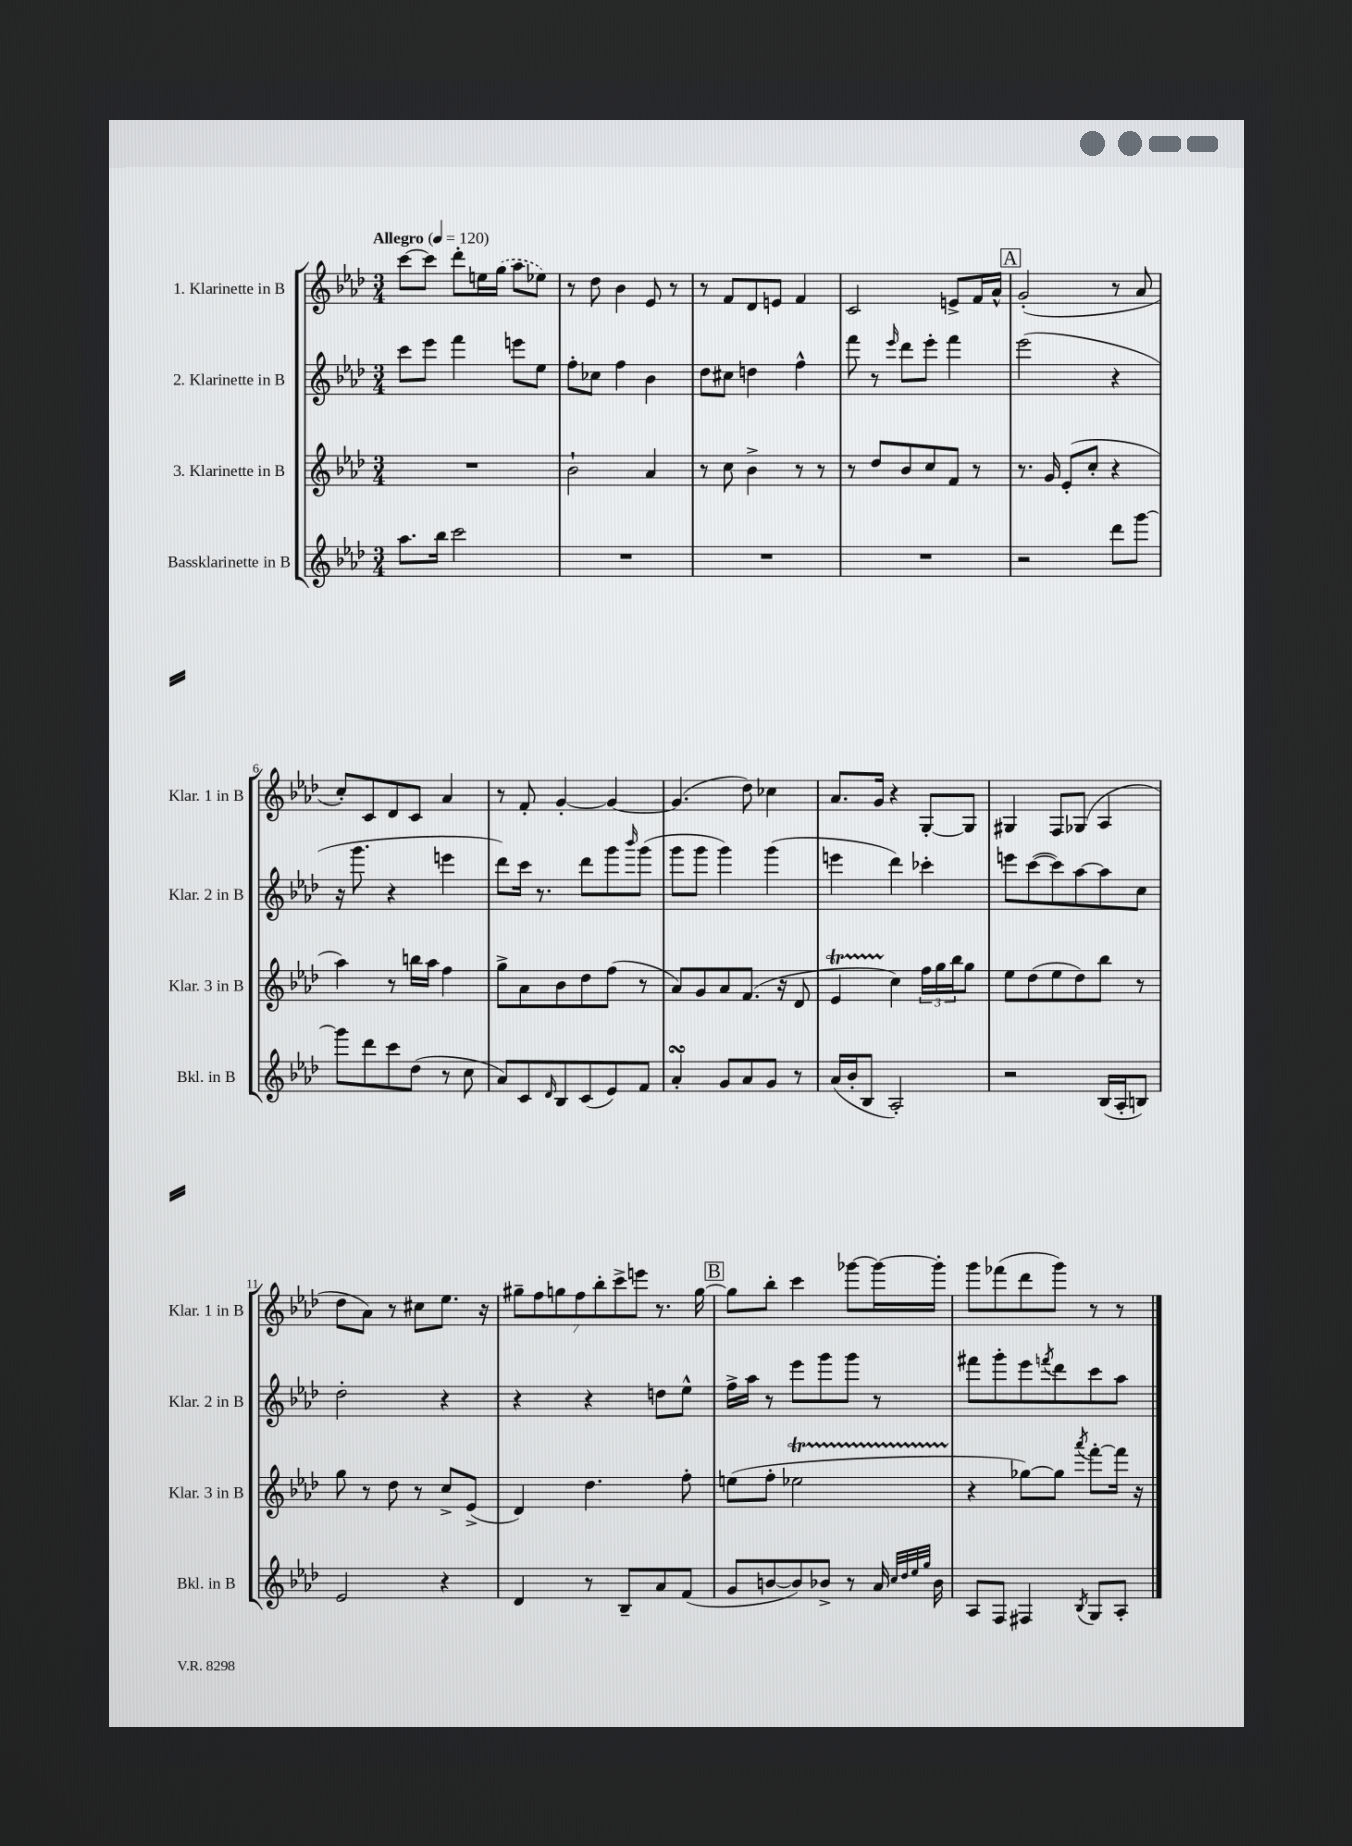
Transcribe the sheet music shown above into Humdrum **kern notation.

**kern	**kern	**kern	**kern
*staff4	*staff3	*staff2	*staff1
*clefG2	*clefG2	*clefG2	*clefG2
*k[b-e-a-d-]	*k[b-e-a-d-]	*k[b-e-a-d-]	*k[b-e-a-d-]
*M3/4	*M3/4	*M3/4	*M3/4
*MM120	*MM120	*MM120	*MM120
8.aa-	2.r	8ccc	[8ccc
.	.	8eee-	8ccc]
16bb-	.	.	.
2ccc	.	4fff	8ddd-'
.	.	.	16ee
.	.	.	(16gg
.	.	8eee	8aa-
.	.	8ee-	8ee-)
=	=	=	=
2.r	2b-`	8ff'	8r
.	.	8cc-	8dd-
.	.	4ff	4b-
.	4a-	4b-	8e-
.	.	.	8r
=	=	=	=
2.r	8r	8dd-	8r
.	8cc	8cc#	8f
.	4b-^	4dd	8d-
.	.	.	8e
.	8r	4ff^^	4f
.	8r	.	.
=	=	=	=
2.r	8r	8fff	2c
.	8dd-	8r	.
.	.	16qqeee-	.
.	8b-	8ddd-	.
.	8cc	8eee-'	.
.	8f	4fff	8e^
.	8r	.	16f
.	.	.	16a-^^
=	=	=	=
2r	8.r	(2eee-	(2g'
.	16g	.	.
.	(8e-'	.	.
.	8cc'	.	.
8ddd-	4r	4r	8r
[8ggg	.	.	8a-
=	=	=	=
8ggg]	4aa-)	16r	8cc')
.	.	8.ggg	.
8ddd-	.	.	8c
8ccc	8r	4r	8d-
(8dd-	16bb	.	8c
.	16aa-	.	.
8r	4ff	4eee	4a-
8cc	.	.	.
=	=	=	=
8a-)	8gg^	8ddd-)	8r
8c	8a-	16ccc	8f'
.	.	8.r	.
16qqd-	.	.	.
8B-	8b-	.	[4g'
(8c	8dd-	8ddd-	.
8e-)	(8ff	8ggg	4g_
.	.	16qqbbb-	.
8f	8r	(8ggg	.
=	=	=	=
4a-'	8a-)	8ggg	(4.g]
.	8g	8ggg	.
8g	8a-	4ggg)	.
8a-	(8.f	.	8dd-)
8g	.	(4ggg	4cc-
.	16r	.	.
8r	8d-	.	.
=	=	=	=
(16a-	4e-	4eee	8.a-
16b-'	.	.	.
8B-	.	.	.
.	.	.	16g
2A-')	4cc)	4ddd-)	4r
.	24ff	4ccc-'	[8G'
.	24gg	.	.
.	24bb-	.	.
.	8gg	.	8G]
=	=	=	=
2r	8ee-	8eee	4G#
.	(8dd-	([8ccc	.
.	8ee-	8ccc])	8F
.	8dd-)	[8aa-	(8G-
(16B-	8bb-	8aa-]	4A-
16A-'	.	.	.
8B)	8r	8cc	.
=	=	=	=
2e-	8gg	2dd-'	8dd-
.	8r	.	8a-)
.	8dd-	.	8r
.	8r	.	8cc#
4r	8cc^	4r	8.ee-
.	(8e-^	.	.
.	.	.	16r
=	=	=	=
4d-	4d-)	4r	14gg#~
.	.	.	14ff
.	.	.	14gg
.	.	.	14ff
8r	4.dd-	4r	.
.	.	.	14bb-'
.	.	.	14ccc^
8B-~	.	.	.
.	.	.	14eee
8a-	.	8dd	8.r
(8f	8ff'	8ee-^^	.
.	.	.	[16gg
=	=	=	=
8g	(8ee	16ff^	8gg]
.	.	16aa-	.
[8b	8ff'	8r	8bb-'
8b])	2ee-	8eee-	4ccc
8b-^	.	8ggg	.
8r	.	8ggg	[8ggg-
16a-	.	8r	16ggg-_
32qqcc	.	.	.
32qqdd-	.	.	.
32qqee-	.	.	.
32qqgg	.	.	.
16b-	.	.	16ggg-']
=	=	=	=
8A-	4r	8fff#	8ggg
8F	.	8ggg'	(8fff-
4F#	[8gg-)	8eee-	8ddd-
.	.	8qfff	.
.	8gg-]	8ddd-	8ggg)
8qB-	8qaaa-	.	.
8G	[8fff'	8ccc	8r
8A-'	16fff]	8aa-	8r
.	16r	.	.
==	==	==	==
*-	*-	*-	*-
